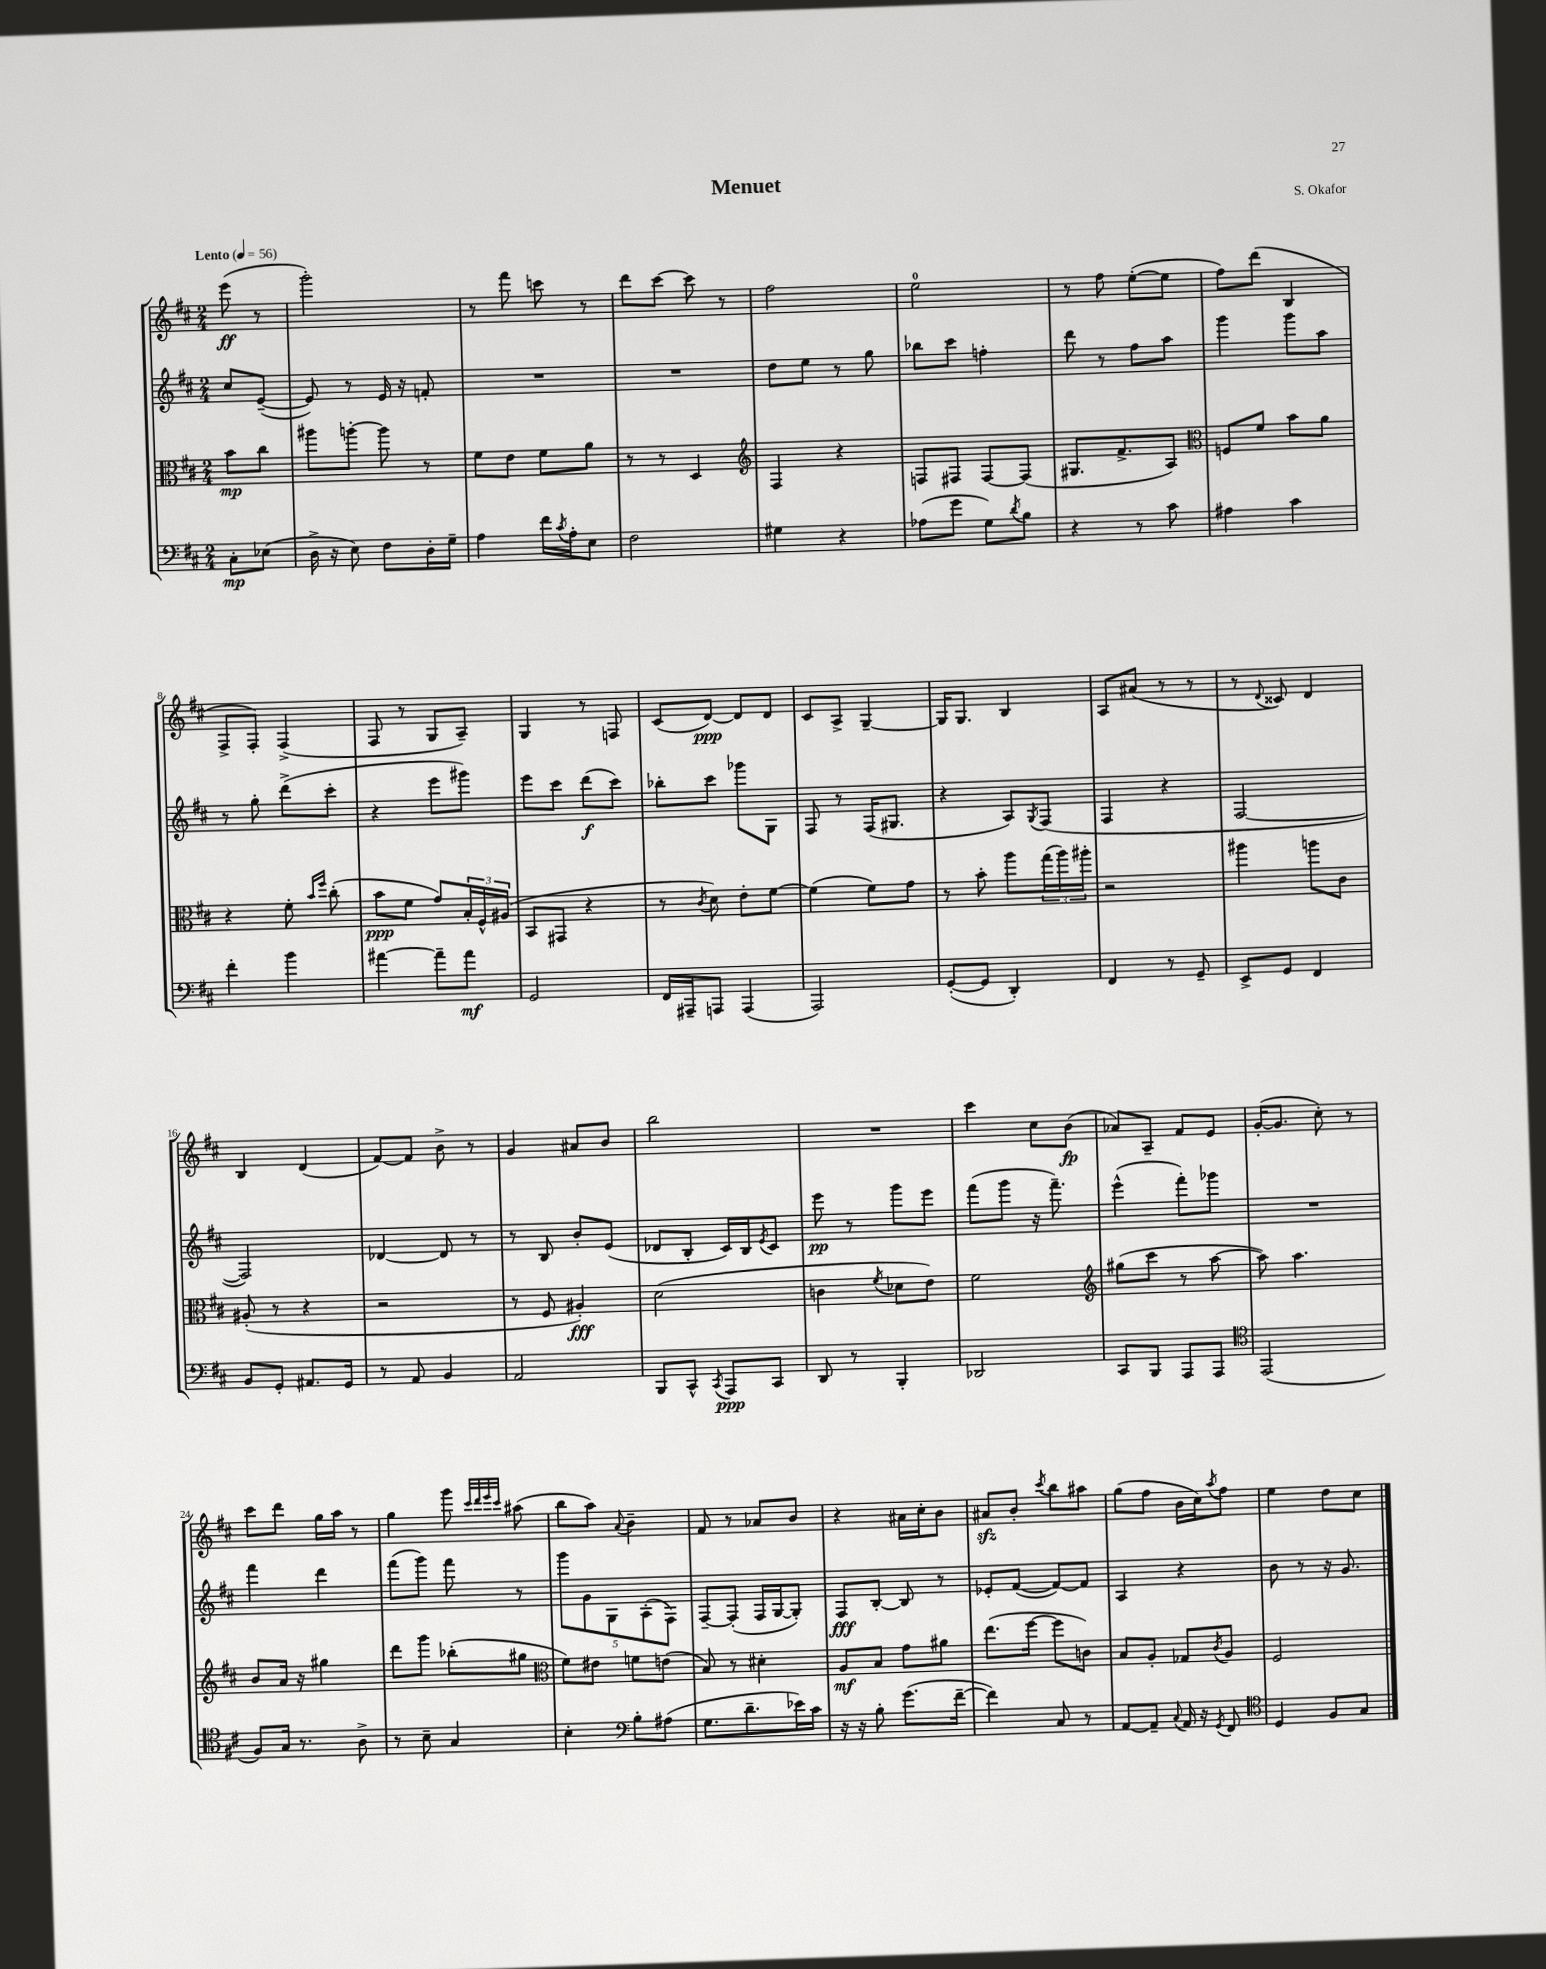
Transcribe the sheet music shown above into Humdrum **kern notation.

**kern	**dynam	**kern	**dynam	**kern	**dynam	**kern	**dynam
*part4	*part4	*part3	*part3	*part2	*part2	*part1	*part1
*staff4	*staff4	*staff3	*staff3	*staff2	*staff2	*staff1	*staff1
*clefF4	*	*clefC3	*	*clefG2	*	*clefG2	*
*k[f#c#]	*	*k[f#c#]	*	*k[f#c#]	*	*k[f#c#]	*
*M2/4	*	*M2/4	*	*M2/4	*	*M2/4	*
*MM56	*	*MM56	*	*MM56	*	*MM56	*
=	=	=	=	=	=	=	=
!	!	!	!	!	!	!LO:TX:a:B:t=Lento	!
8C#'\L	mp	8b\L	mp	8cc#/L	.	(8eee\	ff
(8E-X\J	.	8cc#\J	.	([8e~/J	.	8r	.
=1	=1	=1	=1	=1	=1	=1	=1
16D^\	.	8aa#X\L	.	8e/])	.	2ggg'\)	.
16r	.	.	.	.	.	.	.
8E\)	.	[8aan'\J	.	8r	.	.	.
8F#\L	.	8aa\]	.	16e/	.	.	.
.	.	.	.	16r	.	.	.
16D'\L	.	8r	.	8fn'/	.	.	.
16G~\JJ	.	.	.	.	.	.	.
=2	=2	=2	=2	=2	=2	=2	=2
4A\	.	8f#\L	.	2r	.	8r	.
.	.	8e\J	.	.	.	8fff#\	.
16f#\LL	.	8f#\L	.	.	.	8cccn\	.
8qc#/	.	.	.	.	.	.	.
16A'\J	.	.	.	.	.	.	.
8E\J	.	8a\J	.	.	.	8r	.
=3	=3	=3	=3	=3	=3	=3	=3
2F#\	.	8r	.	2r	.	8ddd\L	.
.	.	8r	.	.	.	[8ccc#\J	.
.	.	4D/	.	.	.	8ccc#\]	.
.	.	.	.	.	.	8r	.
=4	=4	=4	=4	=4	=4	=4	=4
*	*	*clefG2	*	*	*	*	*
4G#X\	.	4F#/	.	8dd\L	.	2ff#\	.
.	.	.	.	8ee\J	.	.	.
4r	.	4r	.	8r	.	.	.
.	.	.	.	8gg\	.	.	.
=5	=5	=5	=5	=5	=5	=5	=5
(8A-X\L	.	8Fn/L	.	8bb-X\L	.	2ee\	.
8g\J	.	8F#X/J	.	8ccc#\J	.	.	.
8G\L)	.	[8F#/L	.	4ffn'\	.	.	.
8qd/	.	.	.	.	.	.	.
8B\J	.	(8F#/J]	.	.	.	.	.
=6	=6	=6	=6	=6	=6	=6	=6
4r	.	8.G#X/L	.	8ddd\	.	8r	.
.	.	.	.	8r	.	8ff#\	.
.	.	8.f#^/	.	.	.	.	.
8r	.	.	.	8ff#\L	.	([8ee'\L	.
8c#\	.	8A/J)	.	8aa\J	.	8ee\J]	.
=7	=7	=7	=7	=7	=7	=7	=7
*	*	*clefC3	*	*	*	*	*
4A#X\	.	8Fn/L	.	4ggg\	.	8ff#\L)	.
.	.	8f#/J	.	.	.	(8ddd\J	.
4c#\	.	8b\L	.	8ggg\L	.	4B/	.
.	.	8a\J	.	8aa\J	.	.	.
!!LO:LB:g=z
=8	=8	=8	=8	=8	=8	=8	=8
4f#'\	.	4r	.	8r	.	8F#^/L	.
.	.	.	.	8gg'\	.	8F#'/J)	.
4b\	.	8f#'\	.	(8ddd^\L	.	(4F#^/	.
.	.	16qqb/LL	.	.	.	.	.
.	.	16qqff#/JJ	.	.	.	.	.
.	.	(8cc#'\	.	8ccc#'\J	.	.	.
=9	=9	=9	=9	=9	=9	=9	=9
[4a#X\	.	8b\L	ppp	4r	.	8F#/	.
.	.	8f#\J	.	.	.	8r	.
8a#~\L]	.	8g/L)	.	8eee\L	.	8G/L	.
8a#\J	mf	24B'/L	.	8ggg#X\J)	.	8A~/J)	.
.	.	24F#^^/	.	.	.	.	.
.	.	(24A#X/JJ	.	.	.	.	.
=10	=10	=10	=10	=10	=10	=10	=10
2GG/	.	8BB/L	.	8eee\L	.	4G/	.
.	.	8GG#X/J	.	8ccc#\J	.	.	.
.	.	4r	.	(8ddd\L	f	8r	.
.	.	.	.	8ccc#\J)	.	8Fn/	.
=11	=11	=11	=11	=11	=11	=11	=11
16FF#/LL	.	8r	.	8bb-X'\L	.	(8c#/L	.
16AAA#X~/J	.	.	.	.	.	.	.
.	.	8qc#/	.	.	.	.	.
8AAAn/J	.	8d\)	.	8ccc#\J	.	[8d/J)	ppp
(4AAA/	.	8e'\L	.	8ggg-X\L	.	8d/L]	.
.	.	[8f#\J	.	8G\J	.	8d/J	.
=12	=12	=12	=12	=12	=12	=12	=12
2AAA/)	.	(4f#\]	.	8F#/	.	8c#/L	.
.	.	.	.	8r	.	8A^/J	.
.	.	8f#\L)	.	(16F#/KL	.	[4G~/	.
.	.	.	.	8.G#X/J	.	.	.
.	.	8g\J	.	.	.	.	.
=13	=13	=13	=13	=13	=13	=13	=13
([8GG'/L	.	8r	.	4r	.	16G/KL]	.
.	.	.	.	.	.	8.G/J	.
8GG/J]	.	8b'\	.	.	.	.	.
4DD'/)	.	8aa\L	.	8A/L)	.	4B/	.
.	.	.	.	8qG/	.	.	.
.	.	(24gg\L	.	(8F#/J	.	.	.
.	.	24aa\)	.	.	.	.	.
.	.	24aa#X'\JJ	.	.	.	.	.
=14	=14	=14	=14	=14	=14	=14	=14
4FF#/	.	2r	.	4F#/	.	8A/L	.
.	.	.	.	.	.	(8a#X/J	.
8r	.	.	.	4r	.	8r	.
8GG~/	.	.	.	.	.	8r	.
=15	=15	=15	=15	=15	=15	=15	=15
8EE^/L	.	4aa#X\	.	[2F#/	.	8r	.
.	.	.	.	.	.	8qqd/	.
8GG/J	.	.	.	.	.	8c##X/)	.
4FF#/	.	8aan\L	.	.	.	4d/	.
.	.	8c#\J	.	.	.	.	.
!!LO:LB:g=z
=16	=16	=16	=16	=16	=16	=16	=16
8BB/L	.	(8A#X'/	.	2F#/])	.	4B/	.
8GG'/J	.	8r	.	.	.	.	.
8.AA#X/L	.	4r	.	.	.	(4d/	.
16GG/Jk	.	.	.	.	.	.	.
=17	=17	=17	=17	=17	=17	=17	=17
8r	.	2r	.	[4d-X/	.	[8f#/L)	.
8AA/	.	.	.	.	.	8f#/J]	.
4BB/	.	.	.	8d-/]	.	8b^\	.
.	.	.	.	8r	.	8r	.
=18	=18	=18	=18	=18	=18	=18	=18
2AA/	.	8r	.	8r	.	4g/	.
.	.	8F#/	.	8B/	.	.	.
.	.	4A#X'/)	fff	8b'/L	.	8a#X/L	.
.	.	.	.	(8e/J	.	8b/J	.
=19	=19	=19	=19	=19	=19	=19	=19
8BBB/L	.	(2d\	.	8d-X/L	.	2bb\	.
8CC#^^/J	.	.	.	8B'/J	.	.	.
8qCC#/	.	.	.	.	.	.	.
8AAA/L	ppp	.	.	16c#/LL)	.	.	.
.	.	.	.	16B/J	.	.	.
.	.	.	.	8qe/	.	.	.
8CC#/J	.	.	.	8c#/J	.	.	.
=20	=20	=20	=20	=20	=20	=20	=20
8DD/	.	4cn\	.	8eee\	pp	2r	.
8r	.	.	.	8r	.	.	.
.	.	8qf#/	.	.	.	.	.
4BBB'/	.	8d-X\L	.	8ggg\L	.	.	.
.	.	8e\J)	.	8eee\J	.	.	.
=21	=21	=21	=21	=21	=21	=21	=21
2DD-X/	.	2f#\	.	(8fff#\L	.	4ccc#\	.
.	.	.	.	8ggg\J	.	.	.
.	.	.	.	16r	.	8cc#\L	.
.	.	.	.	8.fff#~\)	.	.	.
.	.	.	.	.	.	(8b\J	fp
=22	=22	=22	=22	=22	=22	=22	=22
*	*	*clefG2	*	*	*	*	*
8CC#/L	.	(8gg#X\L	.	(4eee^^\	.	8a-X/L)	.
8BBB/J	.	8ccc#\J	.	.	.	8A~/J	.
8AAA/L	.	8r	.	8fff#'\L)	.	8f#/L	.
8AAA/J	.	[8aa\	.	8ggg-X\J	.	8e/J	.
=23	=23	=23	=23	=23	=23	=23	=23
*clefC4	*	*	*	*	*	*	*
(2EE/	.	8aa\])	.	2r	.	([16g'/KL	.
.	.	.	.	.	.	8.g/J]	.
.	.	4.aa\	.	.	.	.	.
.	.	.	.	.	.	8cc#'\)	.
.	.	.	.	.	.	8r	.
!!LO:LB:g=z
=24	=24	=24	=24	=24	=24	=24	=24
8F#/L)	.	8b/L	.	4fff#\	.	8ccc#\L	.
16G/Jk	.	16a/Jk	.	.	.	8ddd\J	.
8.r	.	16r	.	.	.	.	.
.	.	4gg#X\	.	4ddd\	.	16gg\LL	.
.	.	.	.	.	.	16aa\JJ	.
8A^\	.	.	.	.	.	8r	.
=25	=25	=25	=25	=25	=25	=25	=25
8r	.	8ddd\L	.	(8fff#\L	.	4gg\	.
8B~\	.	8ggg\J	.	8ggg\J)	.	.	.
4G/	.	(8bb-X'\L	.	8fff#\	.	8ggg\	.
.	.	.	.	.	.	32qqccc#/LLL	.
.	.	.	.	.	.	32qqddd/	.
.	.	.	.	.	.	32qqeee/	.
.	.	.	.	.	.	32qqccc#/JJJ	.
.	.	8gg#X\J	.	8r	.	(8aa#X\	.
=26	=26	=26	=26	=26	=26	=26	=26
*	*	*clefC3	*	*	*	*	*
4B'\	.	8f#\L)	.	10ggg\L	.	8bb\L	.
.	.	.	.	10g\	.	.	.
.	.	8e#X\J	.	.	.	8aa\J)	.
.	.	.	.	10G\	.	.	.
*clefF4	*	*	*	*	*	*	*
.	.	.	.	.	.	8qqa/	.
8B'\L	.	8fn\L	.	.	.	4b~\	.
.	.	.	.	(10A'\	.	.	.
(8A#X\J	.	(8en\J	.	.	.	.	.
.	.	.	.	10F#\J)	.	.	.
=27	=27	=27	=27	=27	=27	=27	=27
8.G\L	.	8B/)	.	[8F#~/L	.	8f#/	.
.	.	8r	.	(8F#'/J]	.	8r	.
8.d~\	.	.	.	.	.	.	.
.	.	4d#X'\	.	16F#/LL	.	8a-X/L	.
.	.	.	.	[16G/J	.	.	.
16e-X\L)	.	.	.	8G'/J])	.	8b/J	.
16c#\JJ	.	.	.	.	.	.	.
=28	=28	=28	=28	=28	=28	=28	=28
16r	.	8A/L	mf	8F#/L	fff	4r	.
16r	.	.	.	.	.	.	.
8B'\	.	8B/J	.	[8B'/J	.	.	.
(8.g\L	.	8g\L	.	8B/]	.	16a#X\LL	.
.	.	.	.	.	.	16cc#'\J	.
.	.	8a#X\J	.	8r	.	8b\J	.
[16f#~\Jk	.	.	.	.	.	.	.
=29	=29	=29	=29	=29	=29	=29	=29
4f#\])	.	(8.ee\L	.	8e-X'/L	.	8a#Xzz/L	.
.	.	.	.	([8f#/J	.	8b'/J	.
.	.	[16ff#\Jk	.	.	.	.	.
.	.	.	.	.	.	8qccc#/	.
8C#/	.	8ff#\L]	.	8f#/L_)	.	8bb\L	.
8r	.	8cn\J)	.	8f#/J]	.	8aa#X\J	.
=30	=30	=30	=30	=30	=30	=30	=30
[8AA/L	.	8B/L	.	4A/	.	(8gg\L	.
8AA~/J]	.	8A'/J	.	.	.	8ff#\J	.
8qqC#/	.	.	.	.	.	.	.
16AA/	.	8G-X/L	.	4r	.	16b\LL	.
16r	.	.	.	.	.	16cc#\J)	.
8qGG/	.	8qc#/	.	.	.	8qaa/	.
8FF#/	.	8A/J	.	.	.	8ff#\J	.
=31	=31	=31	=31	=31	=31	=31	=31
*clefC4	*	*	*	*	*	*	*
4D/	.	2F#/	.	8b\	.	4ee\	.
.	.	.	.	8r	.	.	.
8F#/L	.	.	.	16r	.	8dd\L	.
.	.	.	.	8.g/	.	.	.
8G/J	.	.	.	.	.	8cc#\J	.
==	==	==	==	==	==	==	==
*-	*-	*-	*-	*-	*-	*-	*-
